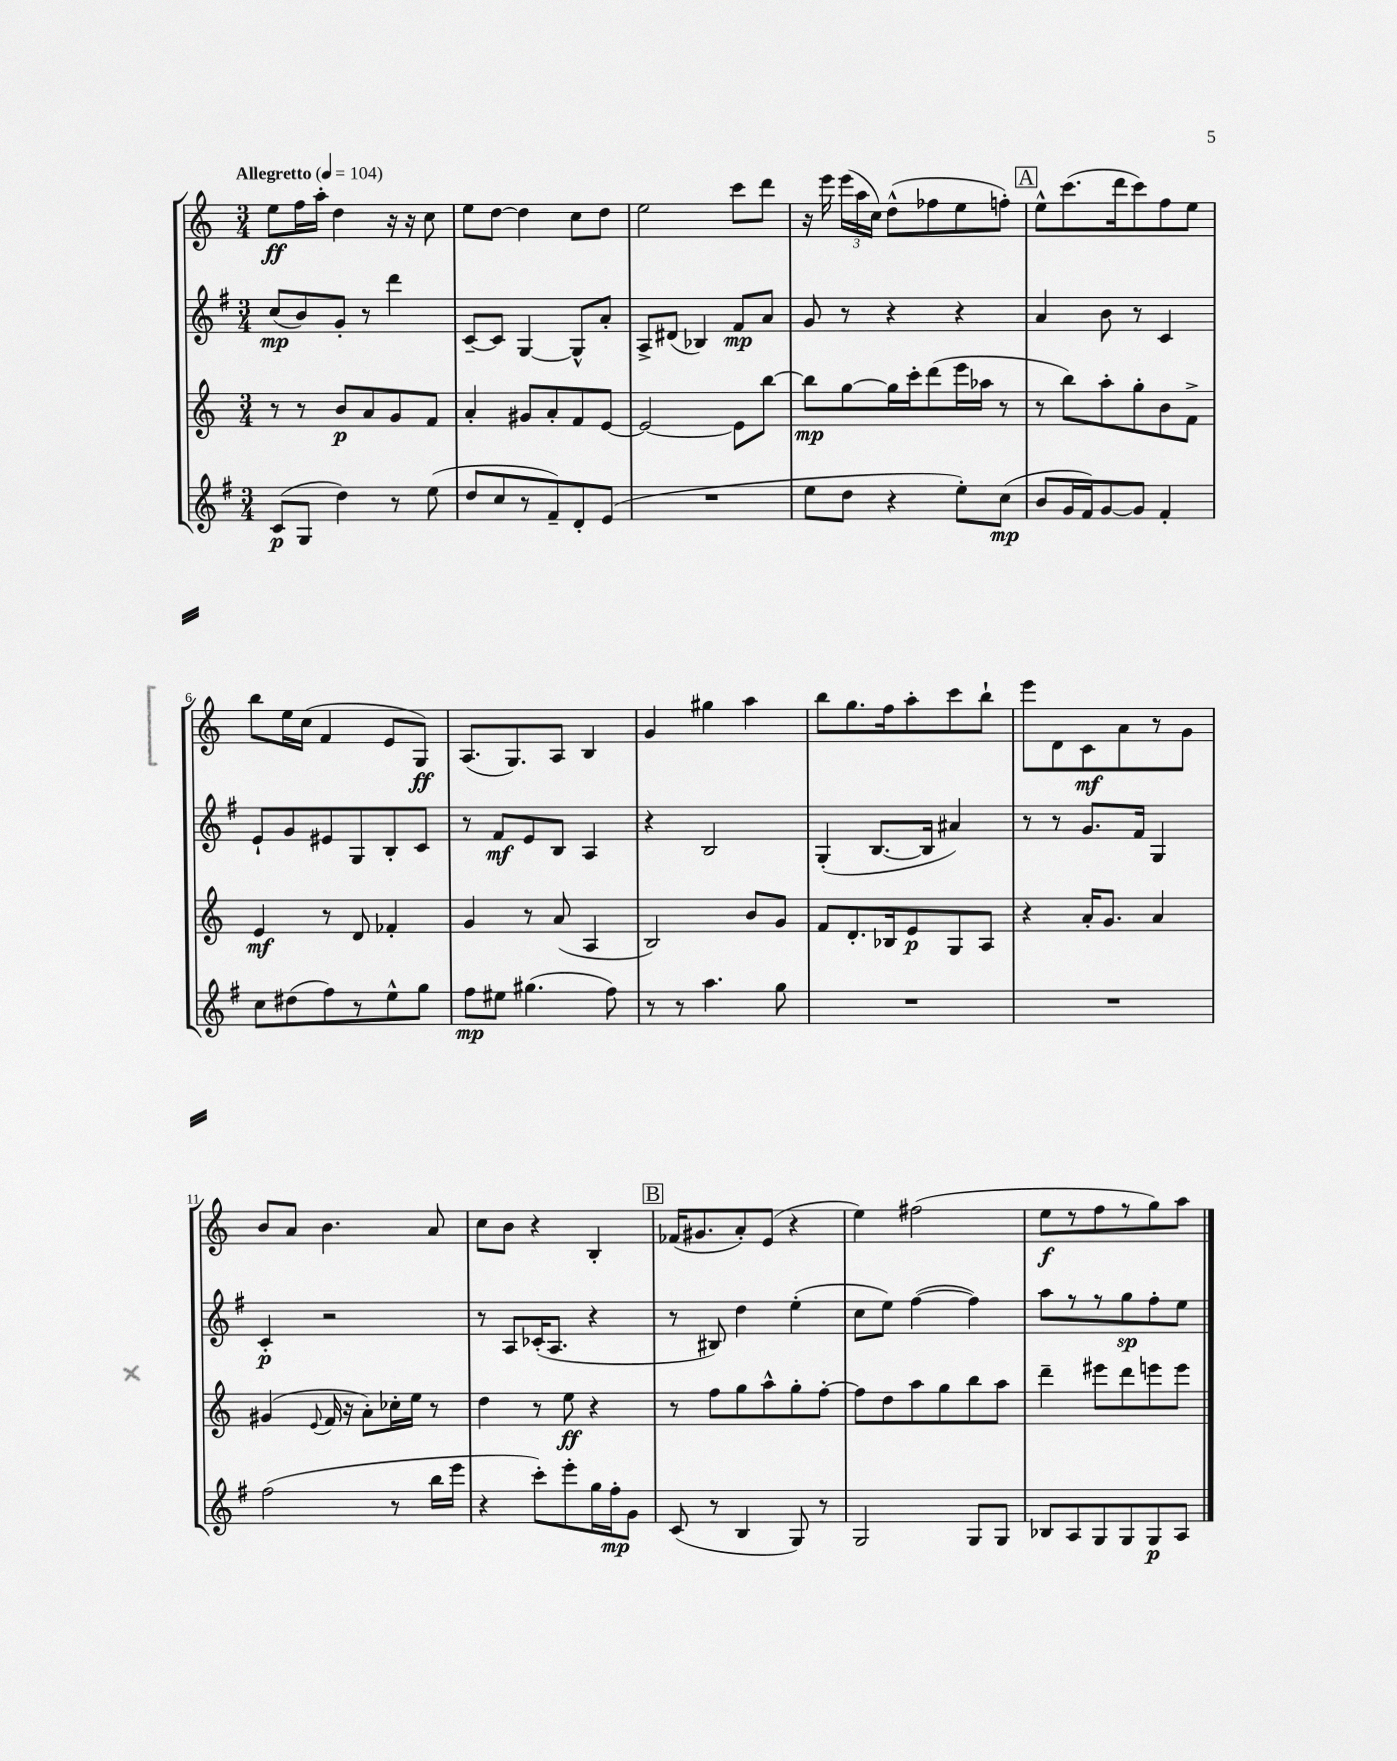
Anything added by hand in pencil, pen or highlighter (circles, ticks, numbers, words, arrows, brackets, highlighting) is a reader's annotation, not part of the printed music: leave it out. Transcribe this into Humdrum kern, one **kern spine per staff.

**kern	**dynam	**kern	**dynam	**kern	**dynam	**kern	**dynam
*part4	*part4	*part3	*part3	*part2	*part2	*part1	*part1
*staff4	*staff4	*staff3	*staff3	*staff2	*staff2	*staff1	*staff1
*clefG2	*	*clefG2	*	*clefG2	*	*clefG2	*
*k[f#]	*	*k[]	*	*k[f#]	*	*k[]	*
*M3/4	*	*M3/4	*	*M3/4	*	*M3/4	*
*MM104	*	*MM104	*	*MM104	*	*MM104	*
=1	=1	=1	=1	=1	=1	=1	=1
!	!	!	!	!	!	!LO:TX:a:B:t=Allegretto	!
(8c/L	p	8r	.	(8cc/L	mp	8ee\L	ff
8G/J	.	8r	.	8b/)	.	16ff\L	.
.	.	.	.	.	.	16aa'\JJ	.
4dd\)	.	8b/L	p	8g'/J	.	4dd\	.
.	.	8a/	.	8r	.	.	.
8r	.	8g/	.	4ddd\	.	16r	.
.	.	.	.	.	.	16r	.
(8ee\	.	8f/J	.	.	.	8cc\	.
=2	=2	=2	=2	=2	=2	=2	=2
8dd/L	.	4a'/	.	[8c~/L	.	8ee\L	.
8cc/	.	.	.	8c/J]	.	[8dd\J	.
8r	.	8g#X/L	.	[4G/	.	4dd\]	.
8f#~/)	.	8a'/	.	.	.	.	.
8d'/	.	8f/	.	8G^^/L]	.	8cc\L	.
(8e/J	.	[8e/J	.	8a'/J	.	8dd\J	.
=3	=3	=3	=3	=3	=3	=3	=3
2.r	.	2e/_	.	8A^/L	.	2ee\	.
.	.	.	.	(8d#X/J	.	.	.
.	.	.	.	4B-X/)	.	.	.
.	.	8e\L]	.	8f#/L	mp	8ccc\L	.
.	.	[8bb\J	.	8a/J	.	8ddd\J	.
=4	=4	=4	=4	=4	=4	=4	=4
8ee\L	.	8bb\L]	mp	8g/	.	16r	.
.	.	.	.	.	.	16eee\	.
8dd\J	.	[8gg\	.	8r	.	(24eee\LL	.
.	.	.	.	.	.	24aa\	.
.	.	.	.	.	.	24cc\JJ)	.
4r	.	16gg\L]	.	4r	.	(8dd^^\L	.
.	.	16ccc'\J	.	.	.	.	.
.	.	(8ddd\	.	.	.	8ff-X\	.
8ee'\L)	.	16eee\L	.	4r	.	8ee\	.
.	.	16aa-X\JJ	.	.	.	.	.
(8cc\J	mp	8r	.	.	.	8ffn'\J)	.
!!LO:REH:place=s1:t=A
=5	=5	=5	=5	=5	=5	=5	=5
8b/L	.	8r	.	4a/	.	8ee^^\L	.
16g/L	.	8bb\L)	.	.	.	(8.ccc\	.
16f#/J)	.	.	.	.	.	.	.
[8g/	.	8aa'\	.	8b\	.	.	.
.	.	.	.	.	.	16ddd\k	.
8g/J]	.	8gg'\	.	8r	.	8ccc\)	.
4f#'/	.	8b\	.	4c/	.	8ff\	.
.	.	8f^\J	.	.	.	8ee\J	.
!!LO:LB:g=z
=6	=6	=6	=6	=6	=6	=6	=6
8cc\L	.	4e/	mf	8e`/L	.	8bb\L	.
(8dd#X\	.	.	.	8g/	.	16ee\L	.
.	.	.	.	.	.	(16cc\JJ	.
8ff#\)	.	8r	.	8e#X/	.	4f/	.
8r	.	8d/	.	8G/	.	.	.
8ee^^\	.	4f-X'/	.	8B'/	.	8e/L	.
8gg\J	.	.	.	8c/J	.	8G/J)	ff
=7	=7	=7	=7	=7	=7	=7	=7
8ff#\L	mp	4g/	.	8r	.	(8.A/L	.
8ee#X\J	.	.	.	8f#/L	mf	.	.
.	.	.	.	.	.	8.G/)	.
(4.gg#X\	.	8r	.	8e/	.	.	.
.	.	(8a/	.	8B/J	.	8A/J	.
.	.	4A/	.	4A/	.	4B/	.
8ff#\)	.	.	.	.	.	.	.
=8	=8	=8	=8	=8	=8	=8	=8
8r	.	2B/)	.	4r	.	4g/	.
8r	.	.	.	.	.	.	.
4.aa\	.	.	.	2B/	.	4gg#X\	.
.	.	8b/L	.	.	.	4aa\	.
8gg\	.	8g/J	.	.	.	.	.
=9	=9	=9	=9	=9	=9	=9	=9
2.r	.	8f/L	.	(4G'/	.	8bb\L	.
.	.	8.d'/	.	.	.	8.gg\	.
.	.	.	.	[8.B/L	.	.	.
.	.	16B-X/k	.	.	.	16ff\k	.
.	.	8e/	p	.	.	8aa'\	.
.	.	.	.	16B/Jk]	.	.	.
.	.	8G/	.	4a#X/)	.	8ccc\	.
.	.	8A/J	.	.	.	8bb`\J	.
=10	=10	=10	=10	=10	=10	=10	=10
2.r	.	4r	.	8r	.	8eee\L	.
.	.	.	.	8r	.	8d\	.
.	.	16a'/KL	.	8.g/L	.	8c\	mf
.	.	8.g/J	.	.	.	.	.
.	.	.	.	.	.	8a\	.
.	.	.	.	16f#/Jk	.	.	.
.	.	4a/	.	4G/	.	8r	.
.	.	.	.	.	.	8g\J	.
!!LO:LB:g=z
=11	=11	=11	=11	=11	=11	=11	=11
(2ff#\	.	(4g#X/	.	4c'/	p	8b/L	.
.	.	.	.	.	.	8a/J	.
.	.	8qqe/	.	.	.	.	.
.	.	16f/	.	2r	.	4.b\	.
.	.	16r	.	.	.	.	.
.	.	8a'\L)	.	.	.	.	.
8r	.	16cc-X'\L	.	.	.	.	.
.	.	16ee\JJ	.	.	.	.	.
16bb\LL	.	8r	.	.	.	8a/	.
16eee\JJ	.	.	.	.	.	.	.
=12	=12	=12	=12	=12	=12	=12	=12
4r	.	4dd\	.	8r	.	8cc\L	.
.	.	.	.	8A/L	.	8b\J	.
8ccc'\L)	.	8r	.	(16c-X'/K	.	4r	.
.	.	.	.	8.A/J	.	.	.
8eee'\	.	8ee\	ff	.	.	.	.
16gg\L	.	4r	.	4r	.	4B'/	.
16ff#'\J	mp	.	.	.	.	.	.
8g\J	.	.	.	.	.	.	.
!!LO:REH:place=s1:t=B
=13	=13	=13	=13	=13	=13	=13	=13
(8c/	.	8r	.	8r	.	(16f-X/KL	.
.	.	.	.	.	.	8.g#X/	.
8r	.	8ff\L	.	8B#X/)	.	.	.
4B/	.	8gg\	.	4dd\	.	8a'/)	.
.	.	8aa^^\	.	.	.	(8e/J	.
8G/)	.	8gg'\	.	(4ee'\	.	4r	.
8r	.	[8ff'\J	.	.	.	.	.
=14	=14	=14	=14	=14	=14	=14	=14
2G/	.	8ff\L]	.	8cc\L	.	4ee\)	.
.	.	8dd\	.	8ee\J)	.	.	.
.	.	8aa\	.	([4ff#\	.	(2ff#X\	.
.	.	8gg\	.	.	.	.	.
8G/L	.	8bb\	.	4ff#\])	.	.	.
8G/J	.	8aa\J	.	.	.	.	.
=15	=15	=15	=15	=15	=15	=15	=15
8B-X/L	.	4ddd~\	.	8aa\L	.	8ee\L	f
8A/	.	.	.	8r	.	8r	.
8G/	.	8eee#X\L	.	8r	.	8ff\	.
8G/	.	8ddd\	.	8gg\	sp	8r	.
8G/	p	8eeen\	.	8ff#'\	.	8gg\)	.
8A/J	.	8eee\J	.	8ee\J	.	8aa\J	.
==	==	==	==	==	==	==	==
*-	*-	*-	*-	*-	*-	*-	*-
